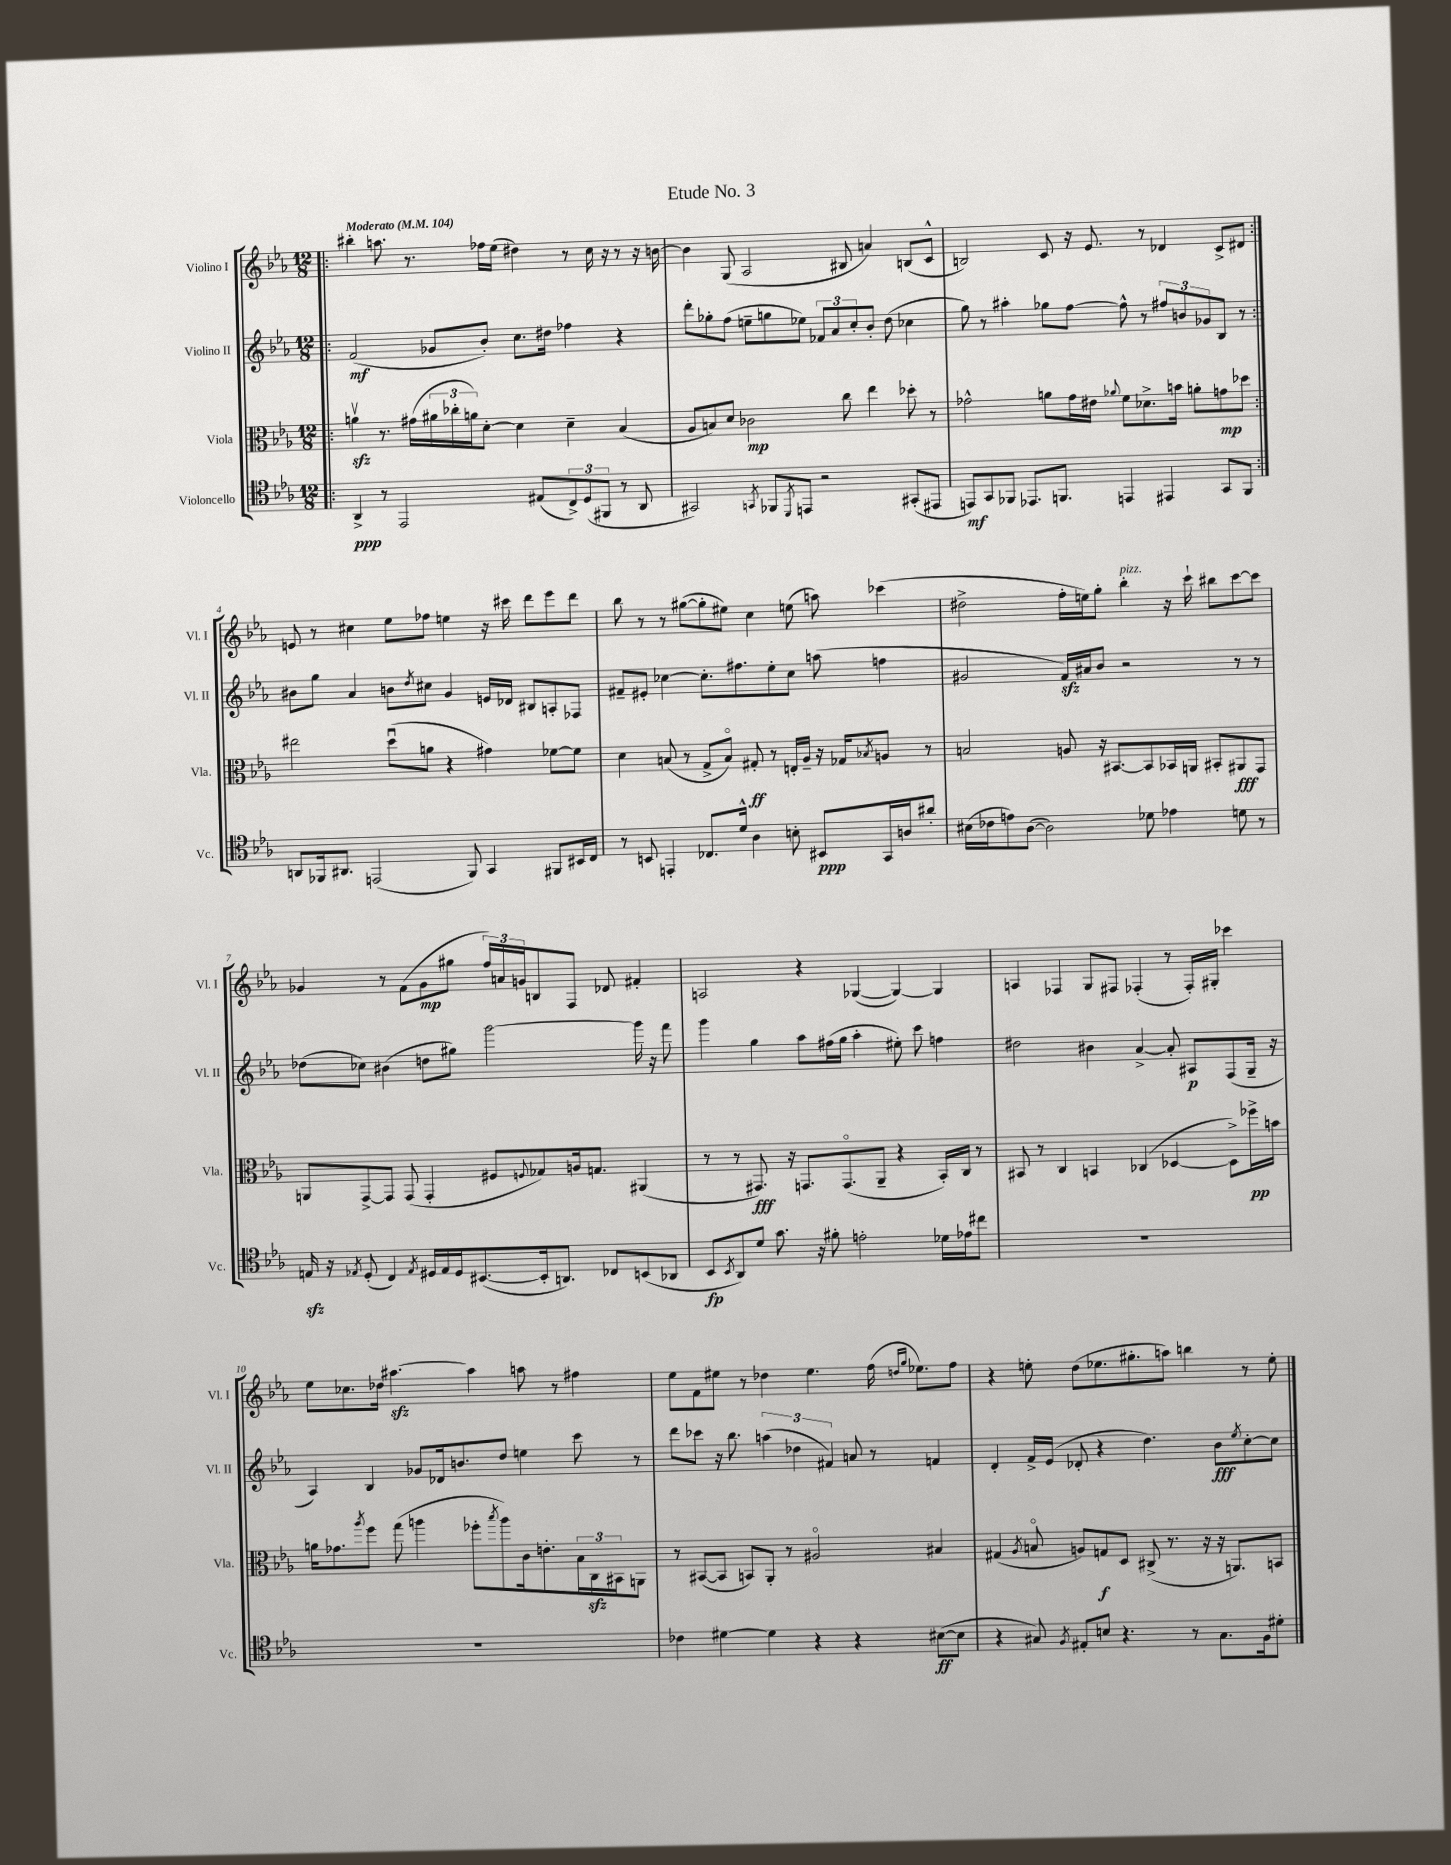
\header { title = "Etude No. 3" }
<<
\new StaffGroup <<
\new Staff = "s0" \with { instrumentName = "Violino I" shortInstrumentName = "Vl. I" } {
    \clef treble \key ees \major \numericTimeSignature \time 12/8 \tempo "Moderato" 4 = 104
    \repeat volta 2 { \bar ".|:" bis''4-. a''8. r8. fes''16 ees''16( dis''4) r8 c''16 r16 r8 r16 b'16~ |
    b'4 g8( aes2 bis8 a'4) b8( c'8-^ |
    b2) c'8 r16 ees'8. r8 des'4 c'8-> dis'8 | }
    e'8 r8 cis''4 ees''8 fes''8 e''4 r16 cis'''16 d'''8 ees'''8 d'''8 |
    bes''8 r8 r8 gis''8~( gis''8-. eis''8) c''4 e''8( a''8) ces'''4( |
    dis''2-> f''16-. e''16) g''8-. bes''4-.^\markup { \italic "pizz." } r16 c'''16-! bis''8 c'''8~ c'''8 |
    ges'4 r8 f'8( ges'8\mp gis''8 \tuplet 3/2 { f''16) a'16 g'16 } b8 f8 des'8 fis'4-. |
    a2 r4 ges4~( ges4~) ges4 |
    a4 fes4 g8 fis8 fes4-.( r8 fes16-.) gis16-. ces'''4 |
    ees''8 ces''8. des''16 ais''4.~\sfz ais''4 a''8 r8 fis''4 |
    ees''8 f'8 eis''8 r8 des''4 eis''4. f''16( \grace { d''16 g''16 } ees''8.) f''8 |
    r4 e''8-. d''8( ees''8. gis''8.-. a''8) b''4 r8 ees''8-. \bar "|." |
}
\new Staff = "s1" \with { instrumentName = "Violino II" shortInstrumentName = "Vl. II" } {
    \clef treble \key ees \major \numericTimeSignature \time 12/8
    \repeat volta 2 { \bar ".|:" f'2\mf( ges'8 bes'8-.) c''8. dis''16 fes''4 r4 |
    d'''8-. ges''8-. f''8( e''8-- g''8 ees''8) \tuplet 3/2 { fes'8 aes'8 c''8-. } bes'8-. d''8( ces''4 |
    g''8) r8 ais''4-. ges''8 f''8~ f''8-^ r8 \tuplet 3/2 { fis''8 b'8 ges'8 } bes8 r8 | }
    bis'8 g''8 aes'4 b'8 \acciaccatura { d''8 } cis''8 g'4 e'16 des'16 bis8 a8-. fes8 |
    fis'8-- eis'8-. ces''4~ ces''8.-. fis''8. ees''8-. ces''8 a''8( f''4 |
    gis'2 f'16\sfz) ais'16 bes'8 r2 r8 r8 |
    des''8( ces''8) bis'4( d''8 gis''8) g'''2~ g'''16 r16 f'''8 |
    g'''4 g''4 aes''8 fis''16( g''16 aes''4-. eis''8-.) c'''8 f''4 |
    dis''2 bis'4 aes'4~-> aes'8-. ais8\p f8( g16-- r16 |
    aes4) bes4 ges'8 des'16 b'8. d''8 e''4 c'''8 r8 |
    d'''8 ces'''8 r16 bes''8. \tuplet 3/2 { a''4( des''4 fis'4) } a'8 r8 f'4 |
    d'4-. f'16-> ees'16( des'8-. r4 d''4.) bes'8\fff \acciaccatura { ees''8 } c''8~-. c''8 \bar "|." |
}
\new Staff = "s2" \with { instrumentName = "Viola" shortInstrumentName = "Vla." } {
    \clef alto \key ees \major \numericTimeSignature \time 12/8
    \repeat volta 2 { \bar ".|:" a'4\upbow\sfz r8. gis'16( \tuplet 3/2 { ais'16 ces''16-. a'16) } d'8~-. d'4 d'4-- bes4( |
    aes8 b8) d'8 ces'2\mp c''8 ees''4 des''8-. r8 |
    ges'2-^ a'8 ges'16 eis'16 \appoggiatura { aes'8 } f'8 des'8.-> b'16 a'8-. g'8\mp des''8 | }
    eis''2 d''8\downbow( a'8 r4 gis'4) fes'8~ fes'8 |
    d'4 b8( r8 g8-> b8\flageolet) gis8-.\ff r8 e16-. aes16-- r16 ges16 \acciaccatura { bes8 } a8 r8 |
    b2 a8 r16 bis,8.~ bis,8 bes,16 a,16 bis,8-. ais,8\fff g,8 |
    a,8 g,8~-> g,8 g,8( g,4-. fis8 \appoggiatura { f8 } ges8) a16 g8. ais,4( |
    r8 r8 gis,8.\fff) r16 g,8. g,8.\flageolet( aes,8-- r4 bes,16-.) c16 r8 |
    bis,8 r8 c4 b,4 ces4( des4~ des8->) fes''16->\pp b'16 |
    a'16 ges'8. \acciaccatura { aes''8 } f''8 g''8( a''4 fes''8-. \acciaccatura { bes''8 } a''8) c'16 e'8.-. \tuplet 3/2 { bes16 c16\sfz bis,16 } a,8 |
    r8 bis,8~( bis,8 b,8) aes,8-. r8 ais2\flageolet bis4 |
    gis4( \acciaccatura { aes8 } b8\flageolet a8) g8\f d8 cis8->( r8. r16 r16 a,8.) b,8 \bar "|." |
}
\new Staff = "s3" \with { instrumentName = "Violoncello" shortInstrumentName = "Vc." } {
    \clef tenor \key ees \major \numericTimeSignature \time 12/8
    \repeat volta 2 { \bar ".|:" aes,4->\ppp r8 ees,2 eis8( \tuplet 3/2 { c8->) d8( fis,8 } r8 aes,8 |
    gis,2) \acciaccatura { g,8 } fes,8 \acciaccatura { d,8 } e,8 r2 gis,8-.( eis,8 |
    e,8\mf) g,8 fes,8 ees,8. f,8. e,4 eis,4 g,8 f,8 | }
    a,8 fes,16 ais,8. e,2( fes,8) g,4 fis,8 bis,16 c16 |
    r8 b,8 e,4-. ces8. d'16-^ aes4 b8-. bis,8\ppp g,16 a16 ais'8-. |
    bis16( ces'16 e'8) aes8~( aes2) des'8 ees'4 d'8 r8 |
    e16\sfz r16 \acciaccatura { ees8 } d8-.( c4) \acciaccatura { ees8 } dis16 ees16 dis16 bis,8.~( bis,16-. a,8.) ces8 b,8( aes,8 |
    bes,8\fp \acciaccatura { bes,8 } aes,8) d'8 g'8. r16 fis'8-. e'2-. des'16 ees'16 cis''8 |
    R1. |
    R1. |
    ces'4 dis'4~ dis'4 r4 r4 bis8~\ff( bis8 |
    r4 gis8) \acciaccatura { f8 } eis8-. b8 r4. r8 gis8. f16 dis'8-. \bar "|." |
}
>>
>>
